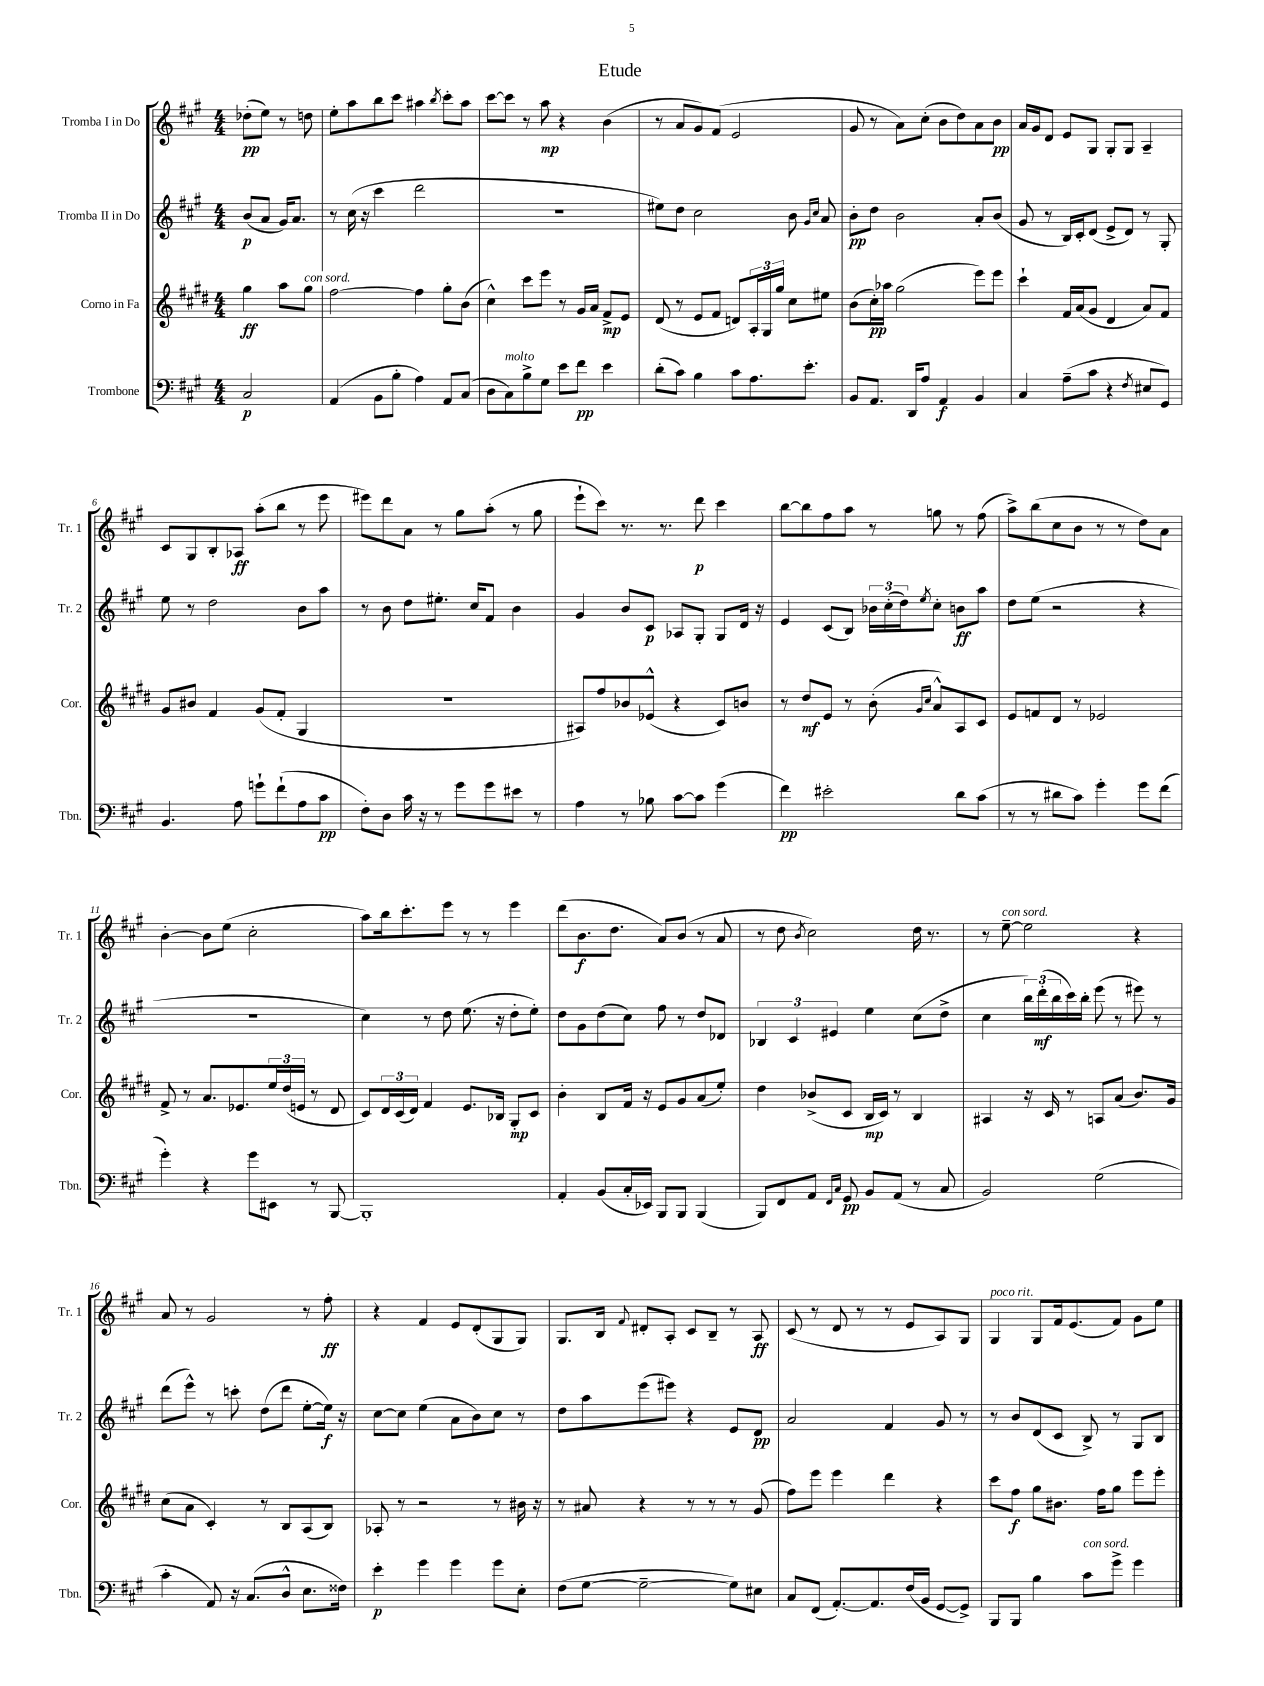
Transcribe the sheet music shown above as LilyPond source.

\header { title = "Etude" }
<<
\new StaffGroup <<
\new Staff = "s0" \with { instrumentName = "Tromba I in Do" shortInstrumentName = "Tr. 1" } {
    \clef treble \key a \major \numericTimeSignature \time 4/4 \partial 2
    des''8-.\pp( e''8) r8 d''8 |
    e''8-. a''8 b''8 cis'''8 ais''4 \acciaccatura { b''8 } cis'''8-. ais''8 |
    cis'''8~ cis'''8 r8 a''8\mp r4 b'4( |
    r8 a'8 gis'8) fis'8( e'2 |
    gis'8 r8 a'8) cis''8-.( b'8 d''8) a'8 b'8\pp |
    a'16 gis'16 d'8 e'8 gis8 gis8-. gis8 a4-- |
    cis'8 gis8 b8-. aes8\ff a''8-.( b''8 r8 e'''8 |
    eis'''8) d'''8 a'8 r8 gis''8 a''8-.( r8 gis''8 |
    e'''8-! cis'''8) r8. r8. d'''8\p cis'''4 |
    b''8~ b''8 fis''8 a''8 r8 g''8 r8 fis''8( |
    a''8->) b''8( cis''8 b'8 r8 r8 d''8) a'8 |
    b'4~-. b'8 e''8( cis''2-. |
    a''8) b''16 cis'''8.-. e'''8 r8 r8 e'''4 |
    d'''8( b'8.\f d''8. a'8) b'8( r8 a'8 |
    r8 d''8 \acciaccatura { b'8 } cis''2) d''16 r8. |
    r8 e''8~--^\markup { \italic "con sord." } e''2 r4 |
    a'8 r8 gis'2 r8 fis''8-.\ff |
    r4 fis'4 e'8 d'8-.( gis8 gis8) |
    gis8. b16 \appoggiatura { fis'8 } dis'8-. a8-. cis'8 b8-- r8 a8\ff |
    cis'8( r8 d'8 r8 r8 e'8 a8) gis8 |
    gis4^\markup { \italic "poco rit." } gis8 fis'16 e'8.( fis'8) gis'8 e''8 \bar "|." |
}
\new Staff = "s1" \with { instrumentName = "Tromba II in Do" shortInstrumentName = "Tr. 2" } {
    \clef treble \key a \major \numericTimeSignature \time 4/4 \partial 2
    b'8\p( a'8 gis'16) a'8. |
    r8 cis''16( r16 cis'''4 d'''2 |
    R1 |
    eis''8) d''8 cis''2 b'8 \grace { gis'16 cis''16 } a'8 |
    b'8-.\pp d''8 b'2 a'8-. b'8( |
    gis'8 r8 b16) cis'16-. d'8( e'8-> d'8) r8 gis8-. |
    e''8 r8 d''2 b'8 a''8 |
    r8 b'8 d''8 eis''8.-. cis''16 fis'8 b'4 |
    gis'4 b'8 cis'8\p aes8 gis8-. gis8 d'16 r16 |
    e'4 cis'8( b8) \tuplet 3/2 { bes'16 cis''16-.( d''16) } \acciaccatura { e''8 } cis''8-. b'8\ff a''8 |
    d''8 e''8( r2 r4 |
    r1 |
    cis''4) r8 d''8 e''8.( r16 d''8-. e''8-.) |
    d''8 gis'8 d''8( cis''8) fis''8 r8 d''8 des'8 |
    \tuplet 3/2 { bes4 cis'4 eis'4 } e''4 cis''8( d''8-> |
    cis''4 \tuplet 3/2 { b''16) d'''16-.\mf( b''16 } cis'''16) b''16-. e'''8( r8 eis'''8) r8 |
    d'''8( e'''8-^) r8 c'''8-. d''8( d'''8 e''8~-. e''16\f) r16 |
    cis''8~ cis''8 e''4( a'8 b'8) cis''8 r8 |
    d''8 a''8 e'''8( eis'''8) r4 e'8 d'8\pp |
    a'2 fis'4 gis'8 r8 |
    r8 b'8 d'8( cis'8 b8->) r8 gis8 b8 \bar "|." |
}
\new Staff = "s2" \with { instrumentName = "Corno in Fa" shortInstrumentName = "Cor." } {
    \clef treble \key e \major \numericTimeSignature \time 4/4 \partial 2
    gis''4\ff a''8 gis''8^\markup { \italic "con sord." } |
    fis''2~ fis''4 gis''8-. b'8( |
    cis''4-^) cis'''8 e'''8 r8 gis'16 a'16 fis'8->\mp e'8 |
    dis'8( r8 e'8 fis'8 d'8) \tuplet 3/2 { a16-. gis16 gis''16 } cis''8 eis''8 |
    b'8( cis''16-.\pp) aes''16 gis''2( e'''8) e'''8 |
    cis'''4-! fis'16 a'16( gis'8 dis'4 a'8) fis'8 |
    gis'8 bis'8 fis'4 gis'8( fis'8-. gis4 |
    R1 |
    ais8) fis''8 bes'8 ees'8-^( r4 cis'8) b'8 |
    r8 dis''8\mf e'8 r8 b'8-.( \grace { gis'16 cis''16 } a'8-^) a8 cis'8 |
    e'8 f'8 dis'8 r8 ees'2 |
    fis'8-> r8 a'8. ees'8. \tuplet 3/2 { e''16 dis''16( e'16 } r8 dis'8 |
    cis'8) \tuplet 3/2 { dis'16 cis'16( dis'16) } fis'4 e'8. bes16 gis8-.\mp cis'8 |
    b'4-. b8 fis'16 r16 e'8 gis'8 a'8( e''8-.) |
    dis''4 bes'8->( cis'8 b16\mp cis'16) r8 b4 |
    ais4 r16 cis'16 r8 a8 a'8( b'8.) gis'16 |
    cis''8( a'8 cis'4-.) r8 b8 a8( b8) |
    aes8-. r8 r2 r8 bis'16 r16 |
    r8 ais'8 r4 r8 r8 r8 gis'8( |
    fis''8) e'''8 e'''4 dis'''4 r4 |
    cis'''8 fis''8\f gis''8 bis'8. fis''16 gis''8 e'''8 e'''8-. \bar "|." |
}
\new Staff = "s3" \with { instrumentName = "Trombone" shortInstrumentName = "Tbn." } {
    \clef bass \key a \major \numericTimeSignature \time 4/4 \partial 2
    cis2\p |
    a,4( b,8 b8-. a4) a,8 cis8( |
    d8 cis8^\markup { \italic "molto" }) b8-> gis8 e'8 fis'8\pp e'4 |
    d'8-.( cis'8) b4 cis'8 a8. e'8.-. |
    b,8 a,8. d,16 a8 a,4\f b,4 |
    cis4 a8--( cis'8 r4 \acciaccatura { fis8 } eis8 gis,8) |
    b,4. a8 g'8-! fis'8-!( a8 cis'8\pp |
    fis8-.) d8 cis'16 r16 r8 gis'8 gis'8 eis'8 r8 |
    a4 r8 bes8 cis'8~ cis'8 gis'4( |
    fis'4\pp) eis'2-. d'8 cis'8( |
    r8 r8 dis'8 cis'8) gis'4-. gis'8 fis'8( |
    gis'4-.) r4 gis'8 eis,8 r8 b,,8~ |
    b,,1-. |
    a,4-. b,8( cis16-. ees,16) b,,8 b,,8 b,,4( |
    b,,8) fis,8 a,8 \grace { fis,16 cis16 } gis,8\pp b,8 a,8( r8 cis8 |
    b,2) gis2( |
    cis'4-. a,8) r16 cis8.( d8-^ e8. fisis16) |
    e'4-.\p gis'4 gis'4 gis'8 e8-. |
    fis8( gis8~ gis2~-- gis8) eis8 |
    cis8 fis,8( a,8.~-.) a,8. fis16( b,16 gis,8~ gis,8->) |
    b,,8 b,,8 b4 cis'8^\markup { \italic "con sord." } gis'8-> gis'4 \bar "|." |
}
>>
>>
